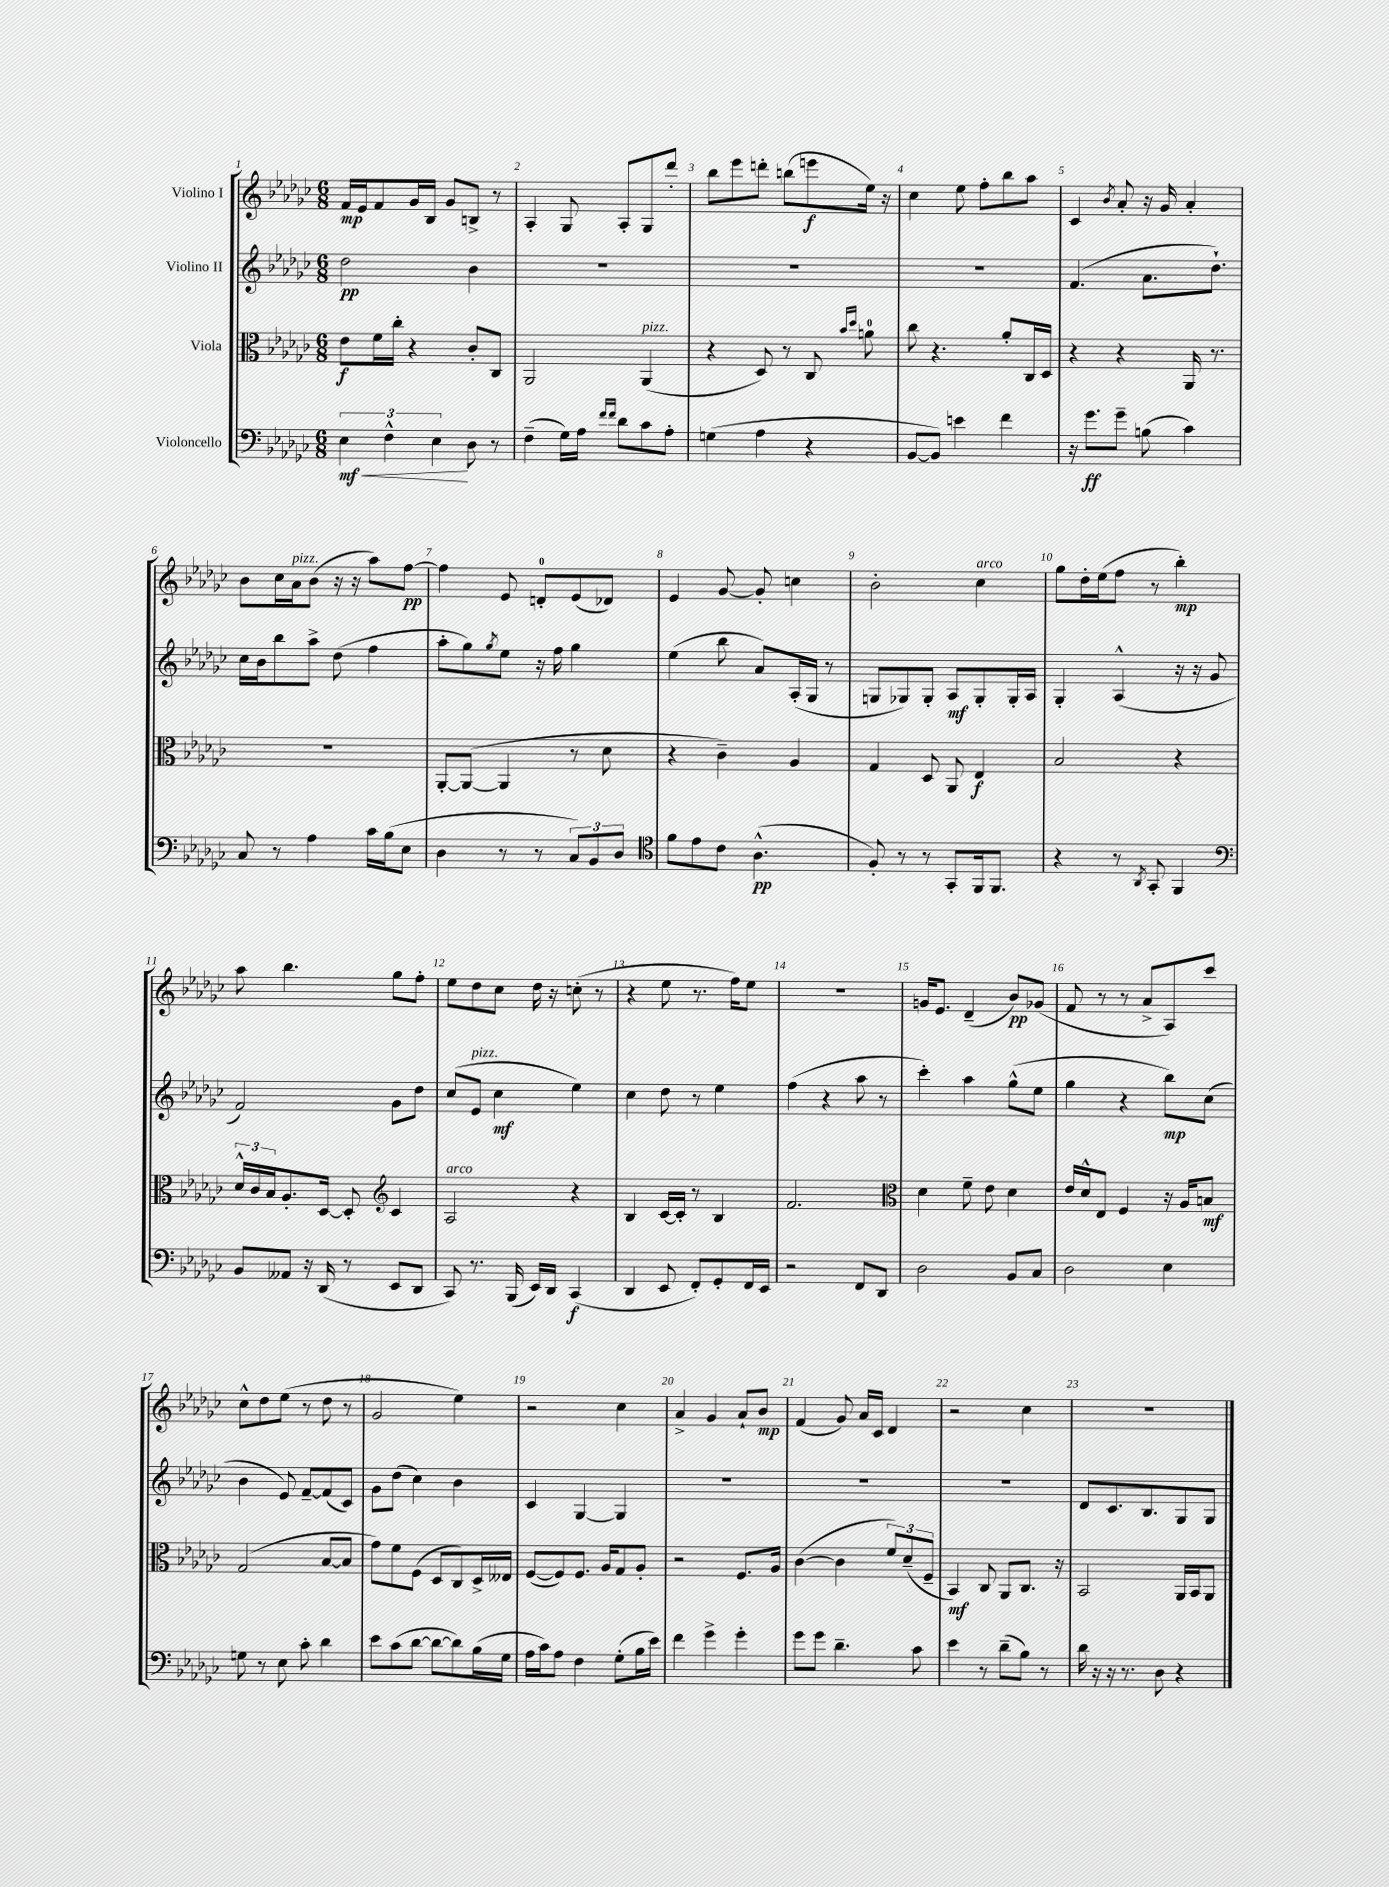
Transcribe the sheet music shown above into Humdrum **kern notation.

**kern	**kern	**kern	**kern
*staff4	*staff3	*staff2	*staff1
*clefF4	*clefC3	*clefG2	*clefG2
*k[b-e-a-d-g-c-]	*k[b-e-a-d-g-c-]	*k[b-e-a-d-g-c-]	*k[b-e-a-d-g-c-]
*M6/8	*M6/8	*M6/8	*M6/8
6E-	8e-	2dd-	16f
.	.	.	16e-
.	16f	.	8f
6F^^	.	.	.
.	16cc-'	.	.
.	4r	.	16g-
.	.	.	16B-
6E-	.	.	.
.	.	.	8g-
8D-	8c-'	4b-	8B^
8r	8C-	.	8r
=	=	=	=
(4F~	2AA-	2.r	4A-'
16G-)	.	.	8G-
16A-	.	.	.
16qqf	.	.	.
16qqf	.	.	.
8d-	.	.	8A-'
8c-	(4AA-	.	8G-
8A-'	.	.	8ddd-'
=	=	=	=
(4G	4r	2.r	8bb-
.	.	.	8eee-
4A-	8D-)	.	8ddd'
.	8r	.	(8bb
4r	8C-	.	8eee
.	16qqb-	.	.
.	16qqdd-	.	.
.	8a	.	16ee-)
.	.	.	16r
=	=	=	=
[8BB-	8cc-	2.r	4cc-
8BB-])	4.r	.	.
4e	.	.	8ee-
.	.	.	8ff'
4f	8a-'	.	8bb-
.	16C-	.	8aa-
.	16D-	.	.
=	=	=	=
16r	4r	(4.f	4c-
8.g-	.	.	.
.	.	.	8qb-
8g-~	4r	.	8a-'
(8B	.	8.a-	16r
.	.	.	16g-
4c-)	16AA-	.	4a-'
.	8.r	8.dd-`)	.
=	=	=	=
8C-	2.r	16cc-	8b-
.	.	16b-	.
8r	.	8bb-	16cc-
.	.	.	16a-
4A-	.	8aa-^	(8b-
.	.	(8dd-	16r
.	.	.	16r
16c-	.	4ff	8aa-)
(16B-	.	.	.
8E-	.	.	[8ff
=	=	=	=
4D-	[8AA-'	8aa-'	4ff]
.	(8AA-_	8gg-)	.
.	.	8qgg-	.
8r	4AA-]	8ee-	8e-
8r	.	16r	8d'
.	.	16ff	.
12C-)	8r	4gg-	(8e-
12BB-	.	.	.
.	8d-	.	8d-)
12D-	.	.	.
=	=	=	=
*clefC4	*	*	*
8f	4r	(4ee-	4e-
8e-	.	.	.
8c-	4c-~)	8bb-	[8g-
(4.A-^^	.	8a-)	8g-']
.	4A-	(16A-'	4cc
.	.	16G-	.
.	.	8r	.
=	=	=	=
8F')	4G-	8G	2b-'
8r	.	8G-)	.
8r	8D-	8G-'	.
8GG-'	8AA-	8A-	.
16FF	4E-	8G-'	4cc-
8.FF	.	.	.
.	.	16G-'	.
.	.	16A-	.
=	=	=	=
4r	2B-	4G-'	8gg-
.	.	.	16dd-'
.	.	.	(16ee-
8r	.	(4A-^^	8ff
8qAA-	.	.	.
8GG-'	.	.	8r
4FF	4r	16r	4bb-')
.	.	16r	.
.	.	8g-	.
=	=	=	=
*clefF4	*	*	*
8BB-	24d-^^	2f)	8aa-
.	24c-	.	.
.	24B-	.	.
8AA--	8.A-'	.	4.bb-
16r	.	.	.
(16DD-	[16D-	.	.
8r	8D-']	.	.
*	*clefG2	*	*
8EE-	4c-	8g-	8gg-
8DD-	.	8dd-	8ff'
=	=	=	=
8CC-)	2A-	(8cc-	8ee-
8.r	.	8e-	8dd-
.	.	4cc-	8cc-
(16BBB-	.	.	.
16EE-)	.	.	16dd-
16DD-	.	.	16r
(4CC-	4r	4ee-)	(8cc'
.	.	.	8r
=	=	=	=
4DD-	4B-	4cc-	4r
8EE-	[16c-	8dd-	8ee-
.	16c-']	.	.
8FF')	8r	8r	8.r
8GG-'	4B-	4ee-	.
.	.	.	16ff)
16FF	.	.	8ee-
16EE-	.	.	.
=	=	=	=
2r	2.f	(4ff	2.r
.	.	4r	.
8FF	.	8aa-	.
8DD-	.	8r	.
=	=	=	=
*	*clefC3	*	*
2D-	4d-	4ccc-')	16g
.	.	.	8.e-
.	8f~	4aa-	(4d-~
.	8e-	.	.
8BB-	4d-	(8gg-^^	8b-)
8C-	.	8ee-	(8g-
=	=	=	=
2D-	16e-	4gg-	8f
.	16d-^^	.	.
.	8E-	.	8r
.	4F	4r	8r
.	.	.	8a-^
4E-	16r	8bb-)	8A-)
.	16A-	.	.
.	8B	(8cc-	8ccc-
=	=	=	=
8G	(2G-	4b-	8cc-^^
8r	.	.	8dd-
8E-	.	8e-)	(8ee-
8c-'	.	[8f~	8r
4d-	[8B-	(8f]	8dd-
.	8B-]	8c-)	8r
=	=	=	=
8e-	8g-)	8g-	2g-
(8c-	8f	(8dd-	.
[8d-	(8F	4cc-)	.
8d-_	8D-	.	.
8d-])	8C-)	4b-	4ee-)
(16B-	16D-^	.	.
16G-	16E--	.	.
=	=	=	=
16A-	([8F	4c-	2r
16c-)	.	.	.
8A-	8F])	.	.
4F	8.F	[4G-	.
.	16A-	.	.
(8G-'	8G-	4G-]	4cc-
16B-	8A-'	.	.
16e-)	.	.	.
=	=	=	=
4f	2r	2.r	4a-^
4g-^	.	.	4g-
4g-'	8.F	.	8a-`
.	.	.	8b-
.	16A-	.	.
=	=	=	=
8g-	([4c-	2.r	(4f
8g-	.	.	.
4.d-~	4c-]	.	8g-)
.	.	.	16a-
.	.	.	16c-
.	12f)	.	4d-
.	(12d-~	.	.
8c-	.	.	.
.	12F~	.	.
=	=	=	=
4e-	4BB-)	2.r	2r
8r	8C-	.	.
(8d-~	8AA-	.	.
8B-)	8.C-	.	4cc-
8r	.	.	.
.	16r	.	.
=	=	=	=
16d-	2BB-	8d-	2.r
16r	.	.	.
16r	.	8.c-	.
8.r	.	.	.
.	.	8.B-	.
8D-	.	.	.
4r	16AA-	8G-	.
.	16BB-	.	.
.	8AA-	8G-	.
==	==	==	==
*-	*-	*-	*-
